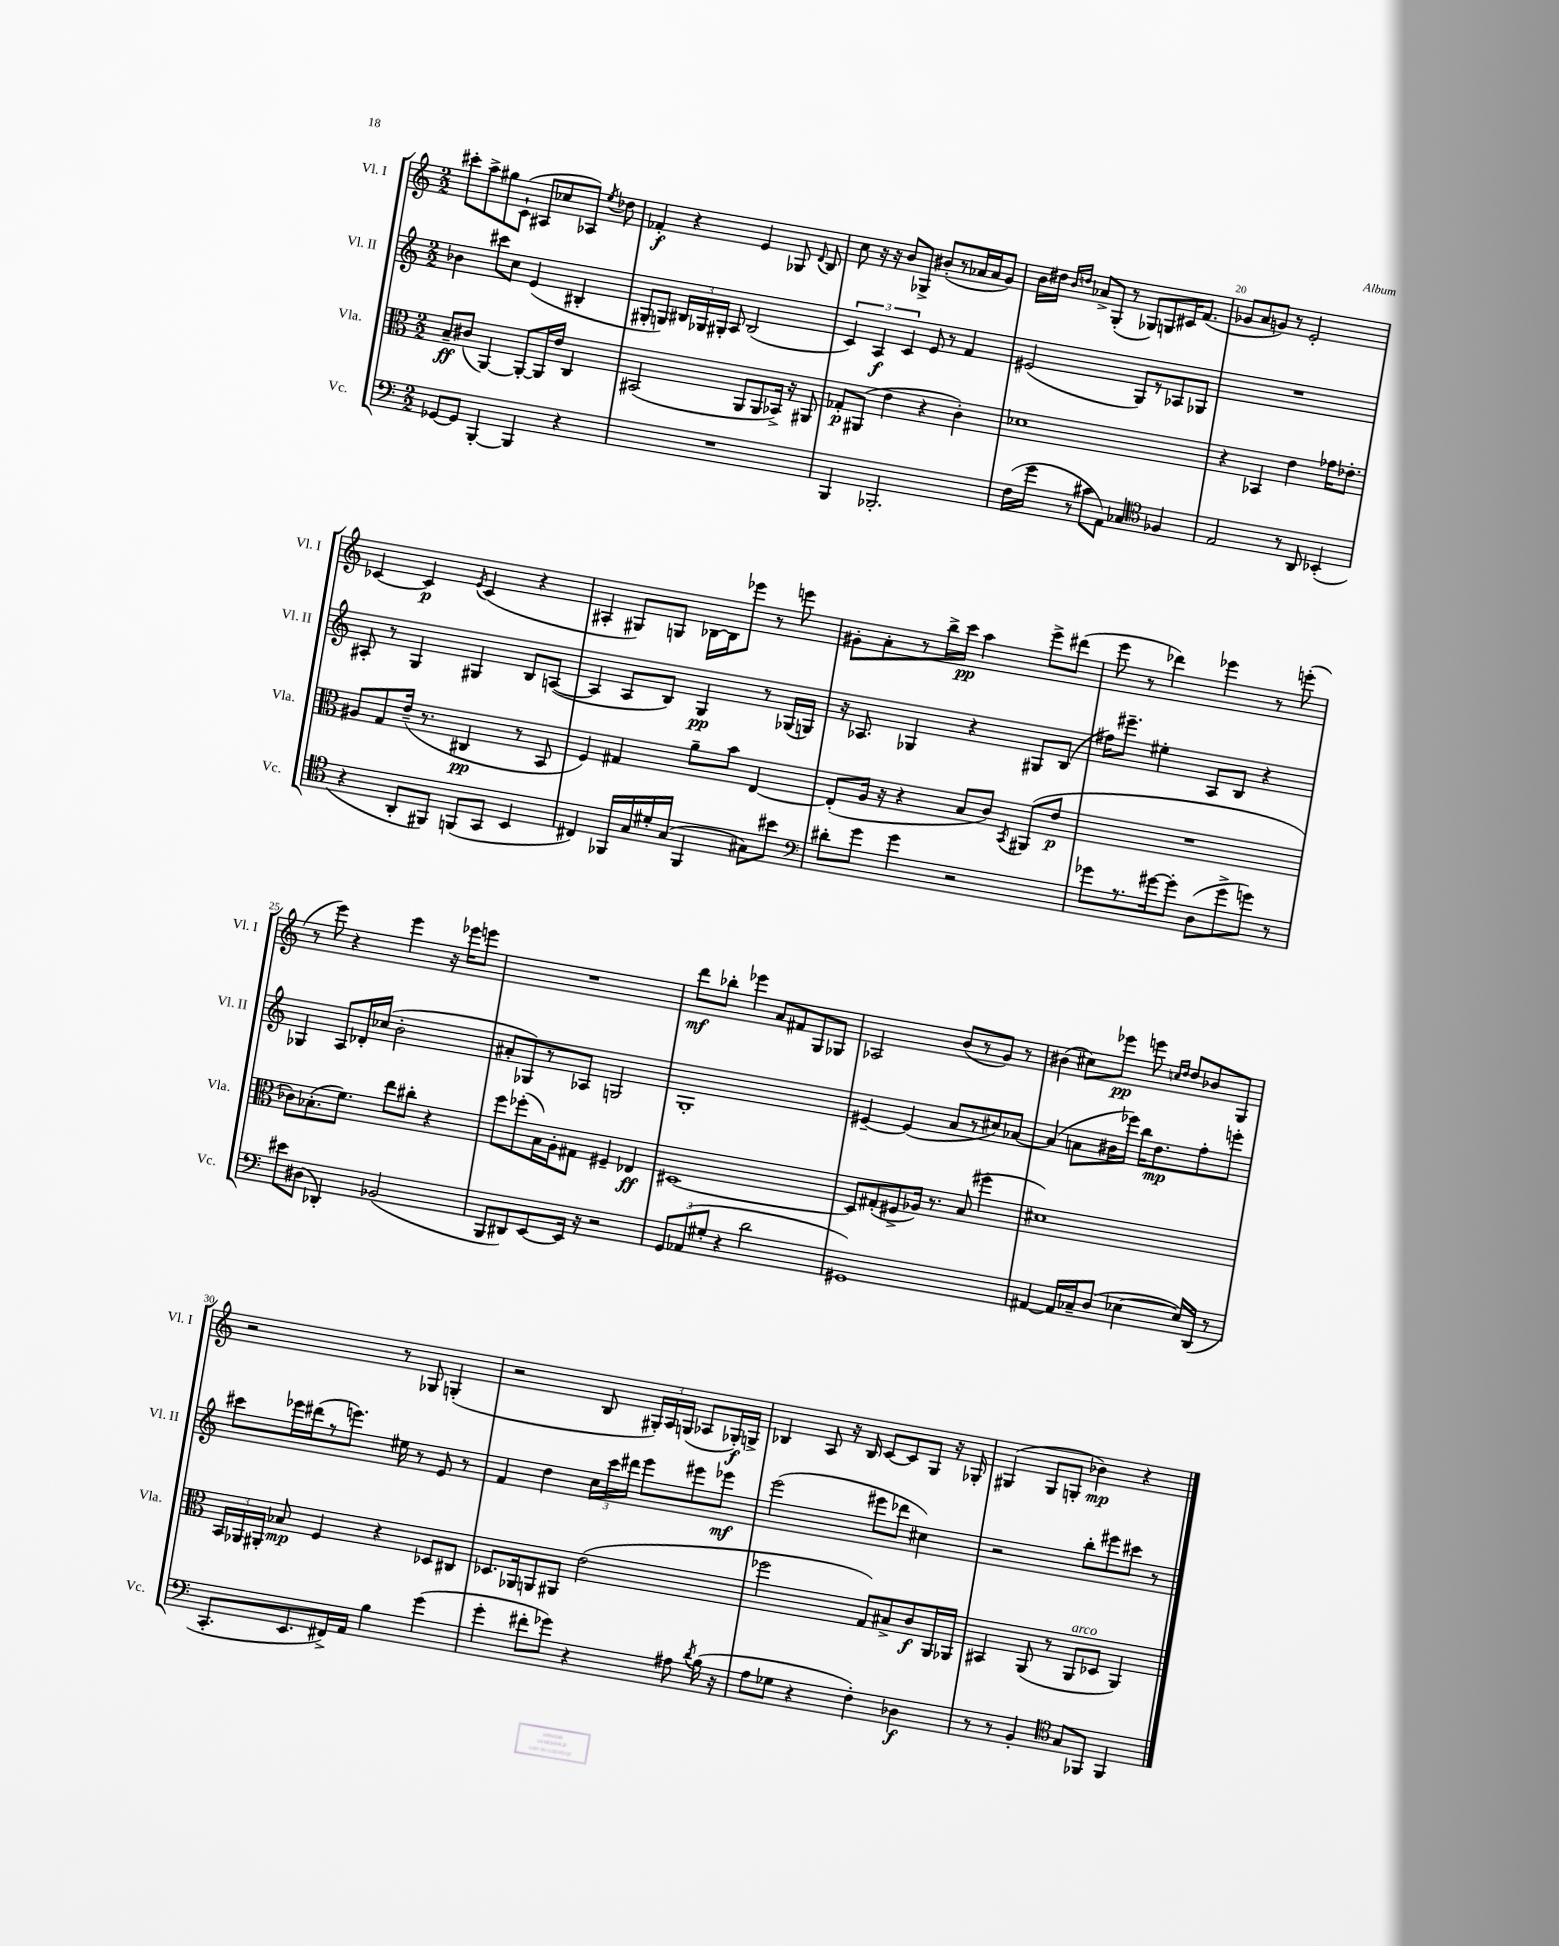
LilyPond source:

<<
\new StaffGroup <<
\new Staff = "s0" \with { instrumentName = "Vl. I" shortInstrumentName = "Vl. I" } {
    \clef treble \key c \major \numericTimeSignature \time 2/2
    \autoBeamOff cis'''8[-. a''8-> gis''8 c'8]-!( ais8[ ces''8 aes8]) \acciaccatura { e''8 } des''8 |
    fes'4-.\f r4 e'4 ges8 \appoggiatura { d'8 } b8 |
    c''8 r16 r16 b'8[ ges8]-> bis'8[-.( r8 aes'16 aes'16 g'8]) |
    b'16[ dis''16] \grace { b'16[ d''16] } aes'8[-> g8]-.( r8 ges8[) g8 cis'16 f'8.]( |
    ges'8[ a'8 g'8]) r8 e'2-. |
    ces'4~ ces'4\p \acciaccatura { e'8 } ces'4( r4 |
    ais4-. gis8[) g8] bes16[~ bes16 ees'''8] r8 e'''8 |
    gis'8[-. a'8-. r8 b''16-> c'''16]\pp a''4 e'''8[-> dis'''8]( |
    e'''8 r8 des'''4) ees'''4 r8 e'''8-.( |
    r8 e'''8) r4 e'''4 r16 ees'''16[ e'''8] |
    R1 |
    d'''8[\mf bes''8]-. ees'''4 a'8[ fis'8 g8 ges8] |
    aes2 b'8[( r8 g'8]) r8 |
    bis'4( cis''8[) ees'''8]\pp e'''8 \grace { c''16[ d''16] } d''8[ bes'8 g8] |
    r2 r8 ges8 g4-.( |
    r2 b8 \tuplet 3/2 { gis16[-.) a16 g16]( } aes8[ ges16-.\f) g16]-> |
    bes4 a8 r16 bes16 c'8[~ c'8 g8] r16 ges16-. |
    gis4( gis8[ g8]-. bes'4\mp) r4 \bar "|." |
}
\new Staff = "s1" \with { instrumentName = "Vl. II" shortInstrumentName = "Vl. II" } {
    \clef treble \key c \major \numericTimeSignature \time 2/2
    \autoBeamOff bes'4 cis'''8[ c''8] e'4( bis4-. |
    gis8[-. g8]) \tuplet 3/2 { bis16[ ges16 gis16]-. } a8 bis2( |
    \tuplet 3/2 { c'4) a4\f c'4 } e'8 r8 f'4 |
    eis'2( g8[) r8 aes8 ges8] |
    R1 |
    ais8-. r8 g4 gis4 b8[ a8]~( |
    a4 a8[ b8]) g4\pp r8 ges16[( g16]) |
    r16 aes8. ges4 r4 gis8[ b8]( |
    fis''16[) eis'''8.]-- eis''4-. a8[ b8] r4 |
    ges4 a8[ des'16-. ces''16]( b'2-. |
    ais'8[-. ges8) r8 aes8] g2 |
    g1-. |
    eis'4~-- eis'4( a'8[ r8 cis''8) aes'8]~ |
    aes'4( a'8[ bis'16 ees'''16]) b''16[ d''8.\mp f''8-. e'''8]-. |
    cis'''8[ ees'''16 dis'''16( r8 e'''8.]) eis''16 r8 e'8 r8 |
    f'4 d''4 \tuplet 3/2 { c''16[ c'''16 dis'''16] } e'''8[ eis'''8 ees'''8]\mf |
    e'''2( eis'''8[ des'''8] cis''4) |
    r2 b''8[-. eis'''8 cis'''8] r8 \bar "|." |
}
\new Staff = "s2" \with { instrumentName = "Vla." shortInstrumentName = "Vla." } {
    \clef alto \key c \major \numericTimeSignature \time 2/2
    \autoBeamOff b8[--\ff cis'8]( a,4~) a,8[~-. a,16 e'16] c4 |
    bis,2( a,8[ a,8 bes,16]->) r16 ais,8 |
    ges8[-.\p ais,8]( e'4 r4 c'4-.) |
    des'1 |
    r4 bes,4 e'4 ges'16[ ees'8.]-. |
    ais8[ g8 e'16]--( r8. cis4\pp r8 b,8 |
    f4) gis4 a'8[-- b'8] e4~ |
    e8[-.( a16] r16 r4 b8[ c'8]) \acciaccatura { b,8 } ais,8[( e'8]\p |
    R1 |
    ces'8[) bes8.-.( f'8.]) e''8[ cis''8]-. r4 |
    f''8[ fes''8-.( b16) a16-. gis8] fis4-- ees4\ff |
    dis1~ |
    dis8[ gis8-.( fis8-> aes16]) r8. b8( fis''4-. |
    dis'1) |
    \tuplet 3/2 { b,16[ aes,16 ais,16]-. } bes8\mp f4 r4 des8[ cis8] |
    des8.[ aes,16 a,8 ais,8] e'2( |
    fes''2 g8[) bis8-> c'8\f a,16 aes,16] |
    bis,4 a,8( r8 a,8[^\markup { \italic "arco" } des8] a,4) \bar "|." |
}
\new Staff = "s3" \with { instrumentName = "Vc." shortInstrumentName = "Vc." } {
    \clef bass \key c \major \numericTimeSignature \time 2/2
    \autoBeamOff ges,8[~ ges,8] b,,4~-. b,,4 r4 |
    R1 |
    b,,4 bes,,2.-. |
    f16[( g'16] r8 cis'8[ a,8]) ces4 \clef tenor fes4 |
    e2 r8 a,8 bes,4-.( |
    r4 a,8[-. fis,8]) f,8[( g,8] b,4 |
    cis4) fes,16[ g16 dis'16-. g16]( fes,4 gis8[) bis'8] |
    \clef bass dis'8[-. g'8] g'4 r2 |
    ges'8[ r8. gis'16~ gis'8]-. d8[( gis'8-> g'8]) r8 |
    eis'8[ dis8]( des,4-.) bes,2( |
    b,,8[ dis,8) e,8~ e,16] r16 r2 |
    \tuplet 3/2 { g,8[ aes,8( gis8]-. } r4 d'2 |
    gis,1) |
    ais,4~ ais,16[ ces16-- d8]( ees4~ ees16[) d,16]( r8 |
    c,8.[-. e,8. fis,16->) a,16] b4 g'4( |
    g'4-. fis'8[-. ges'8]) r4 ais8 \acciaccatura { d'8 } b16( r16 |
    a8[ ges8] r4 f4-.) des4\f |
    r8 r8 b,4-. \clef tenor g8[ fes,8] fes,4 \bar "|." |
}
>>
>>
\layout { \context { \Score currentBarNumber = #16 \override BarNumber.break-visibility = ##(#f #t #t) barNumberVisibility = #(every-nth-bar-number-visible 5) } }
